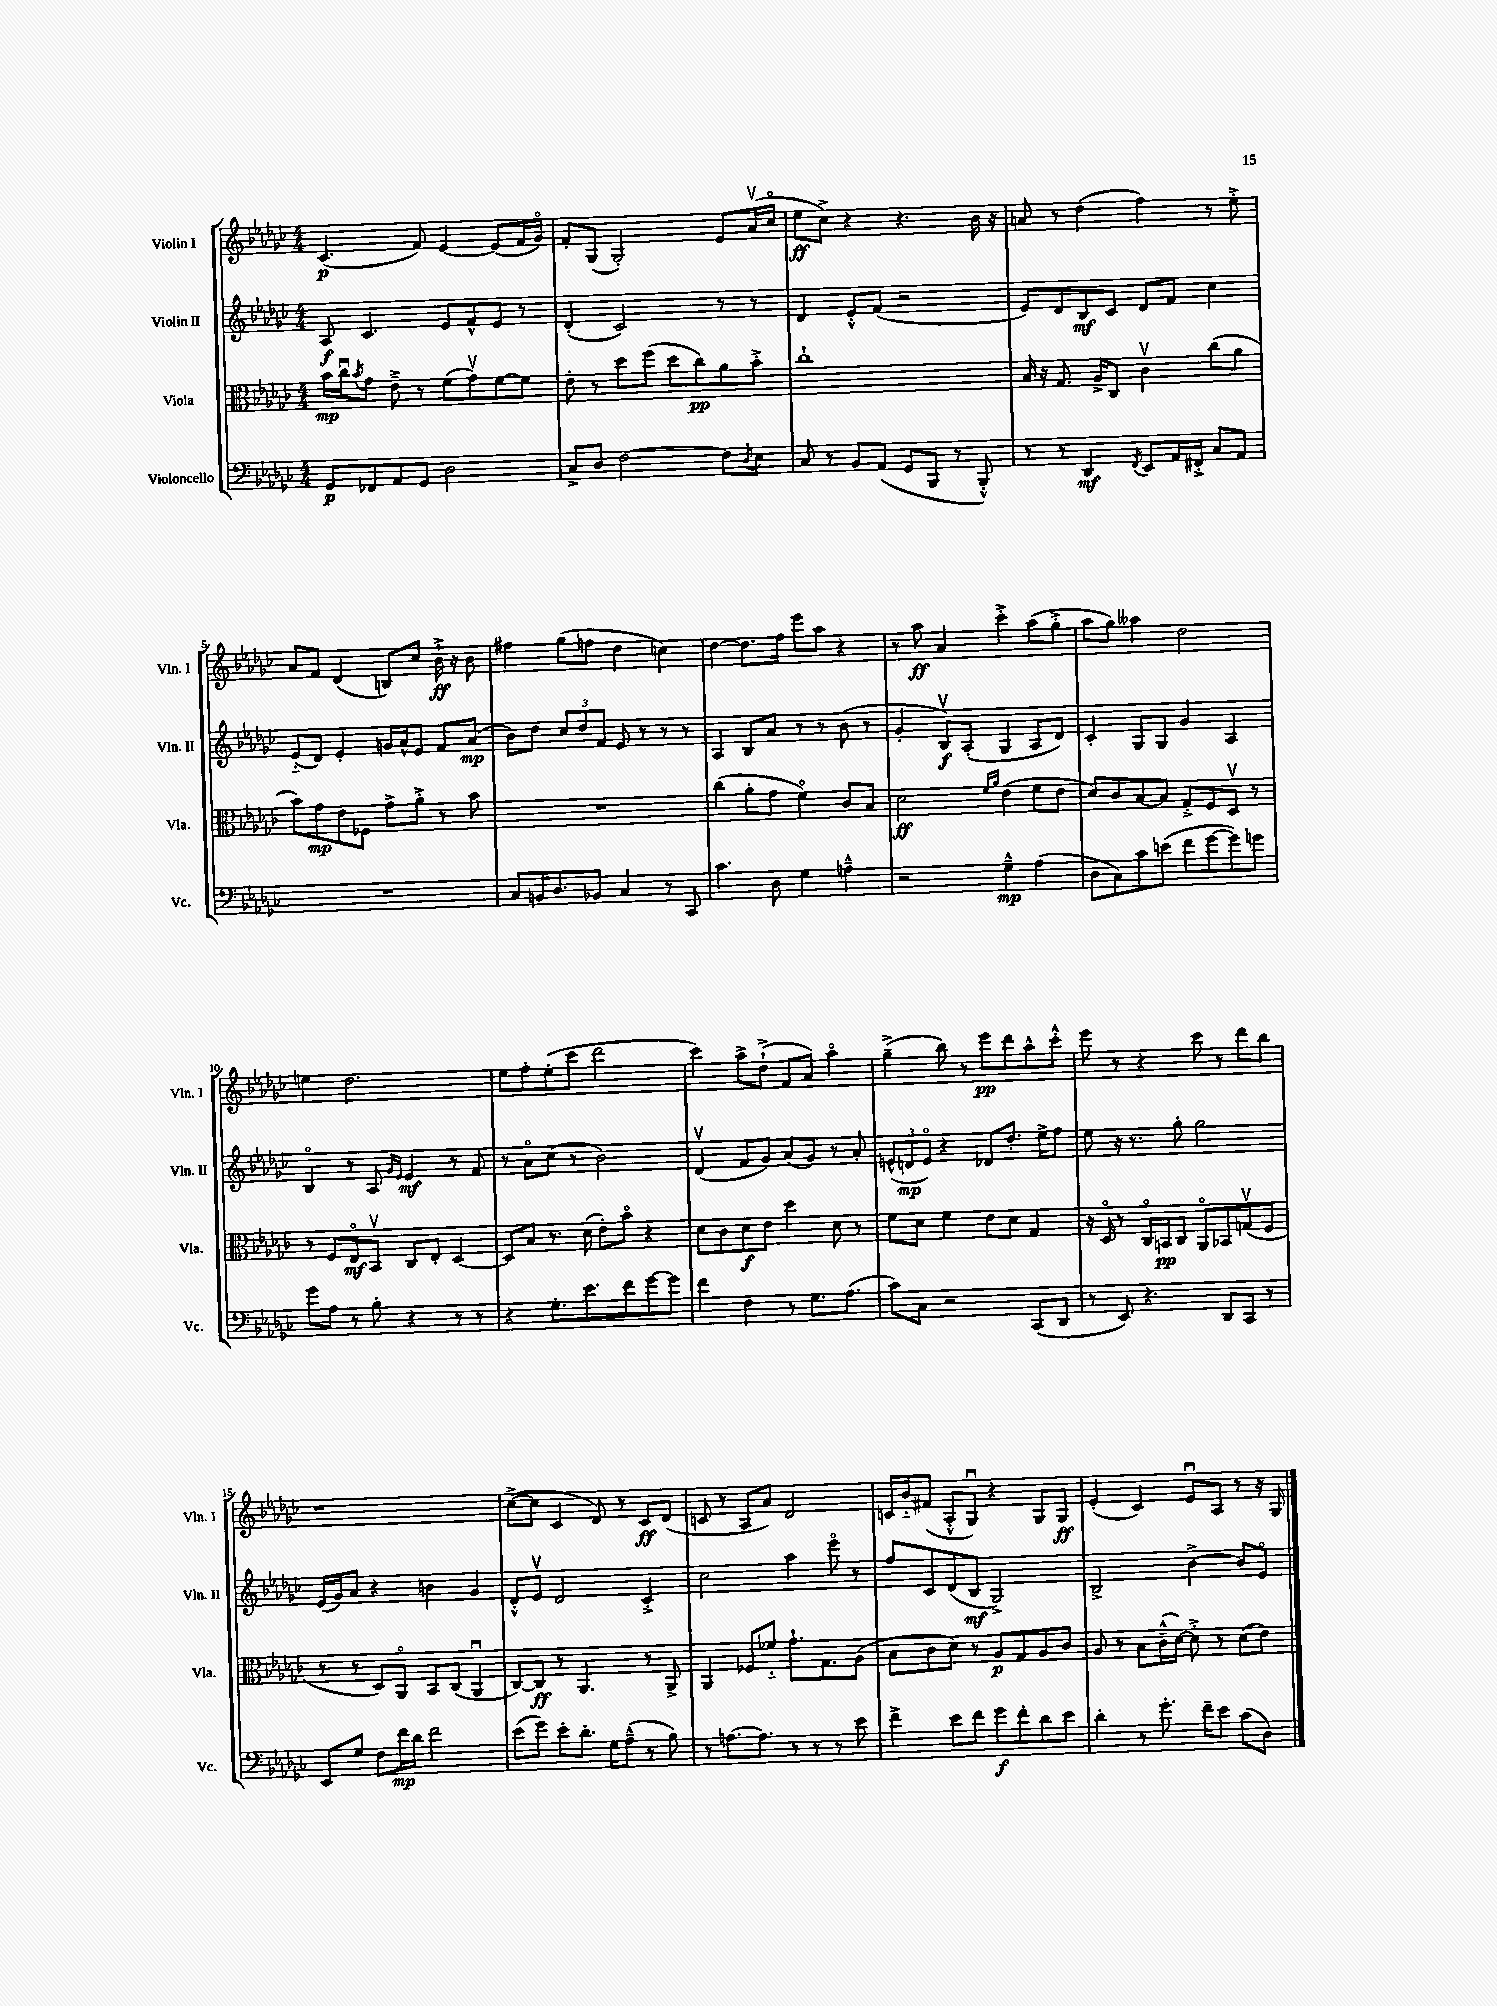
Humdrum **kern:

**kern	**kern	**kern	**kern
*staff4	*staff3	*staff2	*staff1
*clefF4	*clefC3	*clefG2	*clefG2
*k[b-e-a-d-g-c-]	*k[b-e-a-d-g-c-]	*k[b-e-a-d-g-c-]	*k[b-e-a-d-g-c-]
*M4/4	*M4/4	*M4/4	*M4/4
8GG-	16b-	8A-	(4.c-
.	16cc-u	.	.
.	8qb-	.	.
8FF-	8g-	4.c-	.
8AA-	8e-~^	.	.
8GG-	8r	.	8f)
2D-	(8f	8e-	[4e-
.	8g-v)	8f^^	.
.	[8f	8e-	(8e-]
.	8f]	8r	16f
.	.	.	16g-o)
=	=	=	=
8C-^	8e-'	(4d-'	8f'
8D-	8r	.	(8G-
[2F	8dd-	2c-)	2G-')
.	(8ff	.	.
.	8dd-	.	.
.	8cc-)	.	.
8F]	8a-	8r	8e-
8qD-	.	.	.
8E-	8b-'^	8r	(16a-v
.	.	.	16cc-o
=	=	=	=
8C-	1cc-`	4d-	8ee-
8r	.	.	8cc-^)
8BB-	.	8e-'^^	4r
(8AA-	.	(8f	.
8GG-	.	2r	4.r
8BBB-	.	.	.
8r	.	.	.
8BBB-'^^)	.	.	16b-
.	.	.	16r
=	=	=	=
8r	16B-	8e-)	8a
.	16r	.	.
8r	8.G-	8d-	8r
4DD-	.	8B-	(4dd-
.	16A-^	.	.
.	8C-	8c-	.
8qFF	.	.	.
8EE-	4c-v	8d-	4ff)
16AA-	.	8f	.
16FF#'^	.	.	.
8C-	(8cc-	4cc-	8r
8AA-	8a-	.	8ee-'^
=	=	=	=
1r	8b-)	(8e-'~	8a-
.	8g-	8d-)	8f
.	8e-	4e-'	(4d-
.	8F-	.	.
.	8g-^	16g	8B)
.	.	16a-^^	.
.	8a-'^	8e-	8cc-
.	8r	8f	16b-`^
.	.	.	16r
.	8b-	(8a-	8b-
=	=	=	=
8C-	1r	8b-)	4ff#
16BB	.	8dd-	.
8.D-	.	.	.
.	.	12cc-	(8gg-
.	.	12dd-	.
8BB-	.	.	8ff
.	.	12f	.
4C-	.	8e-	4dd-
.	.	8r	.
8r	.	8r	4cc)
8CC-	.	8r	.
=	=	=	=
4.c-	(4cc-	4A-	[4dd-
.	8a-'	8B-	8.dd-]
8D-	8g-	8a-	.
.	.	.	16ff
4G-	4fo)	8r	8eee-
.	.	8r	8aa-
4A~^^	8c-	(8b-	4r
.	8B-	8r	.
=	=	=	=
2r	2d-	4g-'	8r
.	.	.	8aa-
.	.	8B-v)	4a-
.	.	(8A-'	.
.	16qqf	.	.
.	16qqa-	.	.
4G-~^^	(4e-	4G-	4ccc-'^
(4A-	8f	8A-	(8aa-
.	8e-	8d-)	8gg-'^
=	=	=	=
8D-	8d-)	4c-'	8aa-
8C-)	8c-	.	8gg-)
8c-	[8B-	8G-	4aa--
(8e	8B-]	8G-	.
8f	8G-'^	4g-	2dd-
[8g-	8F	.	.
8g-])	8D-v	4A-	.
8g	8r	.	.
=	=	=	=
8g-	8r	4B-o	4ee
8A-	8F	.	.
8r	8E-o	8r	2.dd-
8B-'	8BB-v	8A-	.
.	.	16qqg-	.
.	.	16qqe-	.
4r	8C-	4e-	.
.	8E-'	.	.
8r	[4D-	8r	.
8r	.	8f	.
=	=	=	=
4r	8D-]	8r	8ee-
.	8B-	8a-o	8ff'
8.G-'	8.r	(8cc-	(8ee-'
.	.	8r	8ccc-
8.e-	(16d-	.	.
.	8e-')	2b-)	2ddd-
8f	8b-o	.	.
[8g-	4r	.	.
8g-]	.	.	.
=	=	=	=
4f	8d-	(4d-v	4ccc-)
.	8c-	.	.
4F	8d-	8f	8aa-^
.	8e-	8g-)	(8dd-`^
8r	4dd-	(8a-	8f
8.G-	.	8g-)	8a-)
.	8d-	8r	4aa-o
(8.A-	.	.	.
.	8r	8a-'	.
=	=	=	=
8c-)	8f	(12e^^	(4gg-~^
.	.	12d	.
8C-	8d-	.	.
.	.	12eo)	.
2r	4f	4r	8bb-)
.	.	.	8r
.	8e-	8d-	8eee-
.	8d-	8.dd-'	8ddd-
(8CC-	4G-	.	8aa-^^
.	.	16ee-^	.
8DD-	.	8ff	8ccc-'^^
=	=	=	=
8r	16r	8ee-	8eee-
.	16D-o	.	.
8EE-)	8r	16r	8r
.	.	8.r	.
4.r	16C-o	.	4r
.	16BB	.	.
.	8C-	8gg-'	.
.	8AA-o	2gg-	8ccc-
8DD-	8BB-	.	8r
8CC-	(8Gv	.	8ddd-
8r	8F	.	8bb-
=	=	=	=
8EE-	8r	(16e-	1r
.	.	16g-)	.
8G-	8r	8a-	.
8F	8D-)	4r	.
16f	8AA-o	.	.
16d-	.	.	.
2f	8BB-	4b	.
.	(8C-	.	.
.	4AA-u	4g-	.
=	=	=	=
(8e-	[8C-)	8d-'^^	([8cc-^
8g-)	8C-]	8e-v	8cc-]
8e-'	8r	2d-	4c-
8.d-'	4.AA-	.	.
.	.	.	8d-)
16G-	.	.	.
(8A-~^^	.	.	8r
8r	8r	4c-'^	8c-
8B-)	8AA-^	.	(8d-
=	=	=	=
8r	4AA-	2cc-	8c
[8.A	.	.	8r
.	8F-	.	8A-
8.A]	.	.	.
.	8f-'~	.	8a-)
8r	8.g-`	4aa-	2d-
8r	.	.	.
.	8.G-	.	.
8r	.	8eee-o	.
8e-	(8A-	8r	.
=	=	=	=
4f^	8B-	8ff	16c
.	.	.	16b-'~
.	8c-	8c-	(8f#
8e-	8d-)	(8d-	8A-'^^
8f	8r	8B-	8G-u)
8g-	8A-	2G-^)	4r
8f'	8G-	.	.
8d-	8A-	.	8G-
8e-	8c-	.	8G-
=	=	=	=
4d-'	8A-	2B-^	(4e-'
.	8r	.	.
8r	8B-	.	4c-)
8.g-'	(16c-~^^	.	.
.	[16d-)	.	.
.	8d-'^]	[4b-^	8e-u
16f~	.	.	.
8e-	8r	.	8A-
(8c-	(8d-	8b-]	8r
8D-)	8e-)	8e-o	16r
.	.	.	16G-
==	==	==	==
*-	*-	*-	*-
